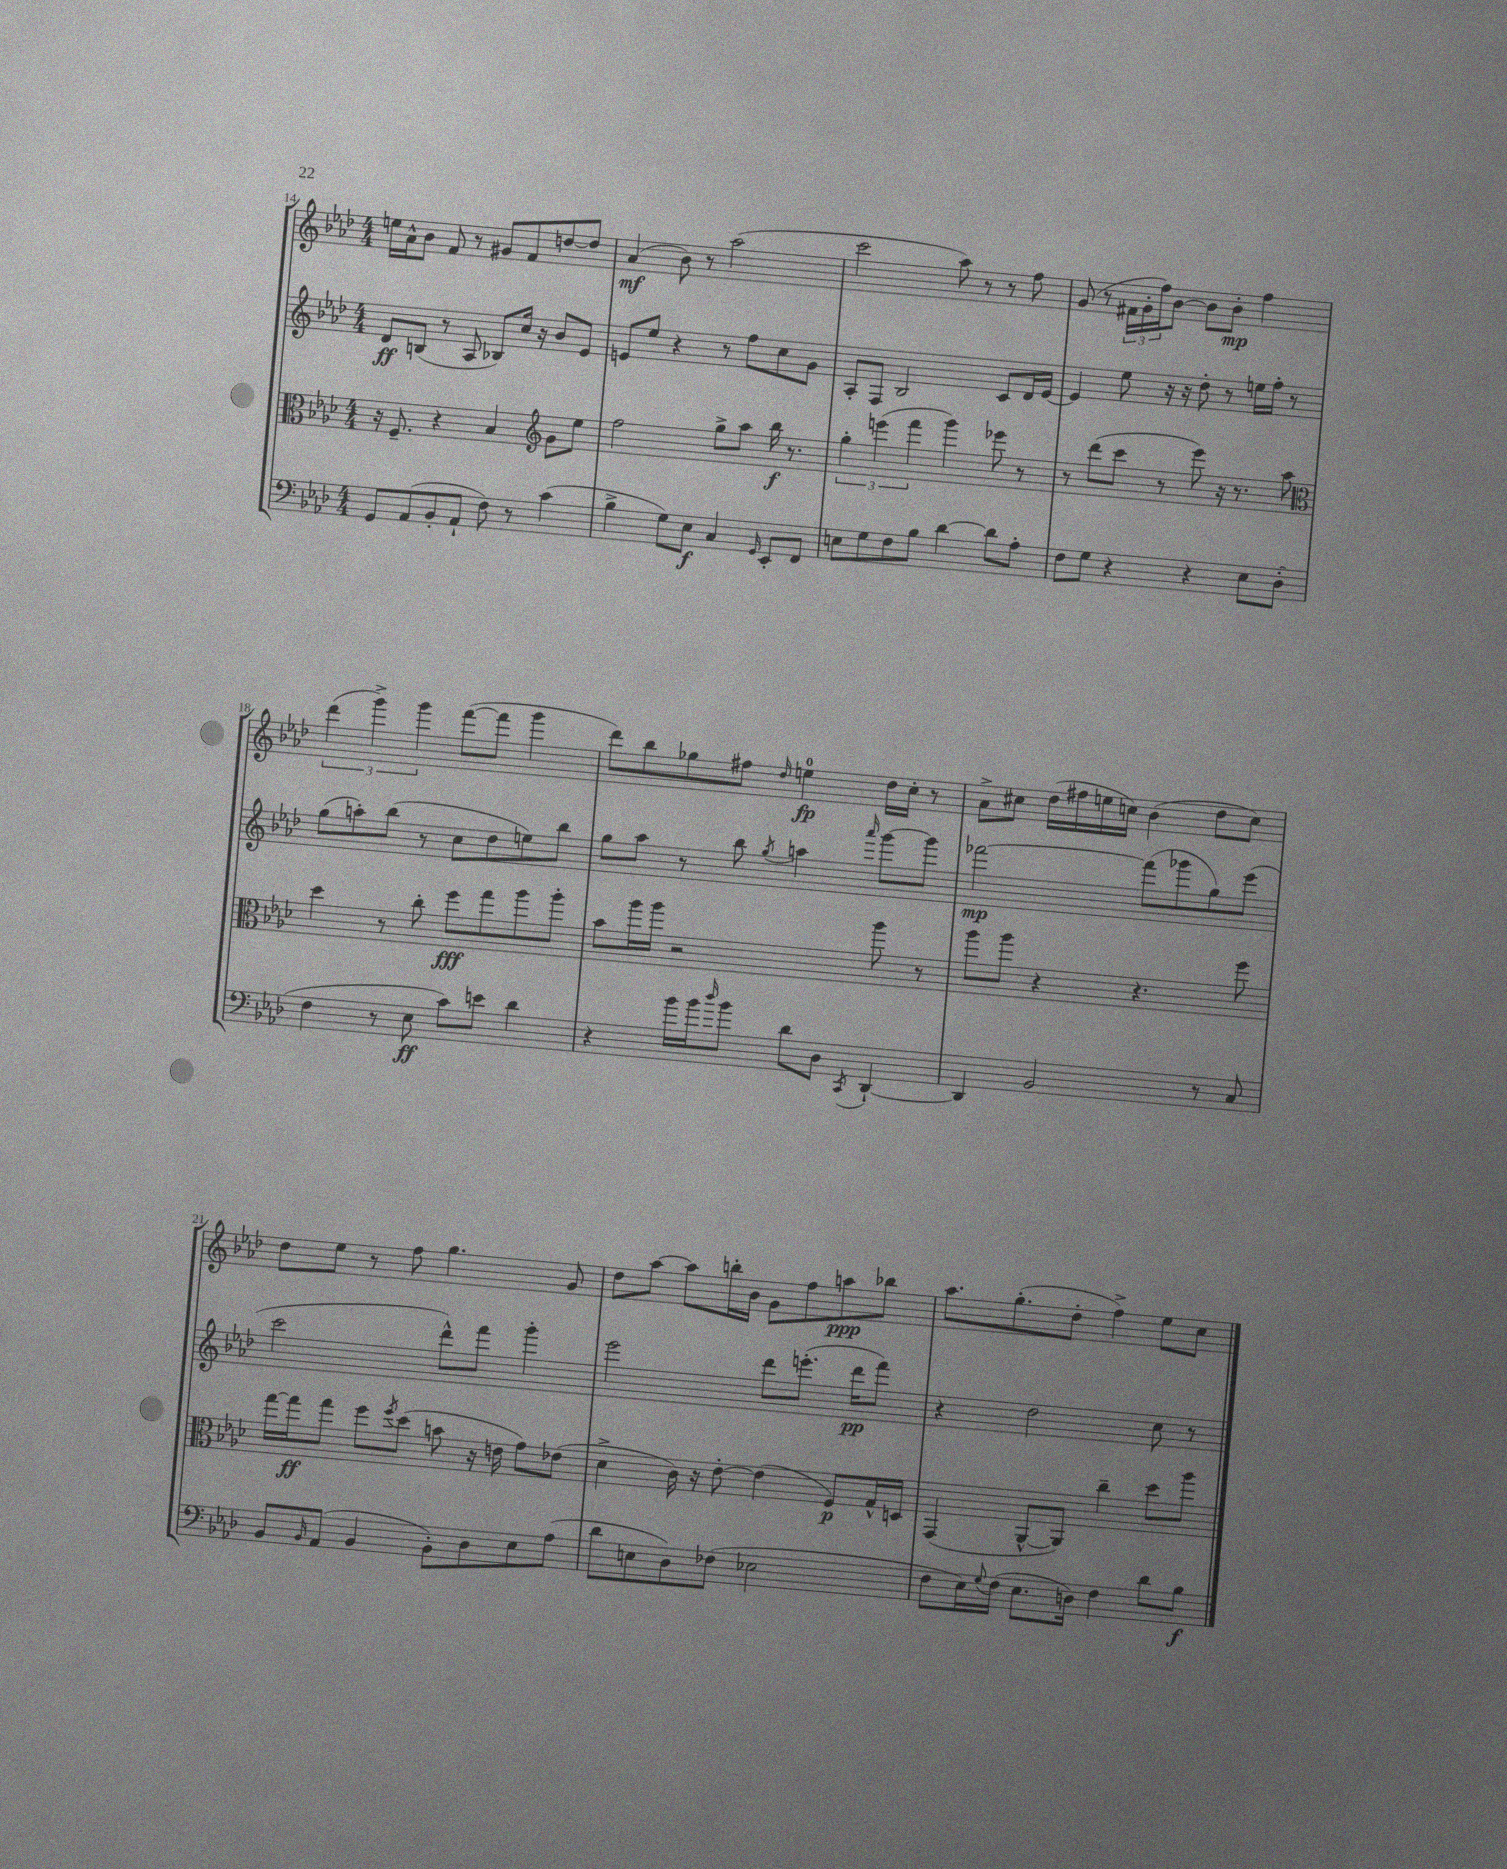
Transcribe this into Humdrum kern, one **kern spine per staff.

**kern	**kern	**kern	**kern
*staff4	*staff3	*staff2	*staff1
*clefF4	*clefC3	*clefG2	*clefG2
*k[b-e-a-d-]	*k[b-e-a-d-]	*k[b-e-a-d-]	*k[b-e-a-d-]
*M4/4	*M4/4	*M4/4	*M4/4
8GG/L	16r	8d-/L	16ee\LL
.	8.F~/	.	16a-^^\J
(8AA-/	.	(8B/J	8b-\J
8BB-'/	4r	8r	8f/
8AA-`/J	.	8A-/	8r
8F\)	4B-/	8B-/L)	8g#/L
8r	.	16cc/Jk	8f/
.	.	16r	.
*	*clefG2	*	*
(4c\	8g\L	8b-/L	[8dd/
.	8ee-\J	8e-/J	8dd/]J
=	=	=	=
4B-^\	2ff\	8e/L	(4a-/
.	.	8ee-/J	.
8G\L)	.	4r	8b-\)
8E-\J	.	.	8r
4C/	8gg^\L	8r	(2aa-\
.	8aa-\J	8ff\L	.
16qqGG/	.	.	.
8EE-'/L	16bb-\	8cc\	.
.	8.r	.	.
8FF/J	.	8g\J	.
=	=	=	=
8E\L	6gg'\	8A-'/L	2ccc\
8G\	.	8F/J	.
.	(6eee\	.	.
8F\	.	2B-/	.
.	6fff\	.	.
8B-\J	.	.	.
[4d-\	4ggg\)	.	8aa-\)
.	.	.	8r
8d-\]L	8eee-\	8c/L	8r
8A-'\J	8r	16d-/L	8ff\
.	.	[16e-/JJ	.
=	=	=	=
8F\L	8r	4e-/]	(8g/
8G\J	(8ddd-\L	.	8r
4r	8ccc\J	8ee-\	24f#\LL
.	.	.	24g'\
.	.	.	24ff\J)
.	8r	16r	[8b-\J
.	.	16r	.
4r	8eee-\)	8dd-'\	8b-\]L
.	16r	8r	8b-'\J
.	8.r	.	.
8E-\L	.	16ee\LL	4ff\
.	.	16ff'\JJ	.
(8D-'\J	8aa-\	8r	.
=	=	=	=
*	*clefC3	*	*
4F\	4dd-\	(8gg\L	(6ddd-\
.	.	8aa'\)	.
.	.	.	6ggg^\)
8r	8r	(8bb-\J	.
.	.	.	6ggg\
8E-\	8cc'\	8r	.
8c\L)	8ff\L	8cc\L	([8fff\L
8e\J	8gg\	8dd-\	8fff\]J
4d-\	8aa-\	8ee\)	4ggg\
.	8aa-'\J	8bb-\J	.
=	=	=	=
4r	8b-\L	8gg\L	8ddd-\L)
.	16aa-\L	8aa-\J	8bb-\
.	16aa-\JJ	.	.
16b-\LL	2r	8r	8gg-\
16b-\J	.	.	.
16qqdd-/	.	.	.
8b-\J	.	8bb-\	8ff#\J
.	.	8qgg/	16qqdd-/
8d-\L	.	4aa\	4ee\
8D-\J	.	.	.
8qCC/	.	16qqaaa-/	.
[4DD-`/	8aa-\	[8ggg\L	16dd-\LL
.	.	.	16cc'\JJ
.	8r	8ggg\]J	8r
=	=	=	=
4DD-/]	8aa-\L	[2fff-\	8a-^\L
.	8aa-\J	.	8cc#\J
2BB-/	4r	.	(16dd-\LL
.	.	.	16ff#\
.	.	.	16ee\
.	.	.	16cc\JJ)
.	4.r	(8fff-\]L	(4b-\
.	.	8ggg-\	.
8r	.	8gg\)	8dd-\L
8C/	8ff\	(8eee-\J	8cc\J)
=	=	=	=
8BB-/L	[16gg\LL	2ccc\	8dd-\L
.	16gg\]J	.	.
16qqBB-/	.	.	.
(8AA-/J	8gg\J	.	8ee-\J
4BB-/	8ff\L	.	8r
.	8qff/	.	.
.	(8dd-\J	.	8ff\
8BB-'\L)	8b\	8ddd-^^\L)	4.gg\
8D-\	16r	8fff\J	.
.	16e\	.	.
8E-\	8g\L)	4ggg'\	.
(8A-\J	(8e-\J	.	8g/
=	=	=	=
8d-\L	4d-^\	2eee-\	8dd-\L
8E\	.	.	[8aa-\J
8D-\)	16c\)	.	8aa-\]L
.	16r	.	.
(8F-\J	[8e-'\	.	16bb'\L
.	.	.	16b-\JJ
2E-\	(4e-\]	8ddd-\L	8g\L
.	.	(8.eee'\J	8ff\
.	8F/L)	.	8aa\
.	.	16ddd-\LK	.
.	16G^^/L	8fff\J)	8bb-\J
.	16D/JJ	.	.
=	=	=	=
8F\L	(4GG/	4r	8.aa-\L
16E-\L)	.	.	.
8qqG/	.	.	.
(16F\JJ	.	.	(8.gg'\
8.E-\L	[8AA-^^/L	2dd-\	.
.	8AA-/]J)	.	8dd-'\J
16D\Jk)	.	.	.
4F\	4cc~\	.	4ff^\)
8d-\L	8dd-\L	8cc\	8ee-\L
8B-\J	8aa-\J	8r	8cc\J
==	==	==	==
*-	*-	*-	*-
